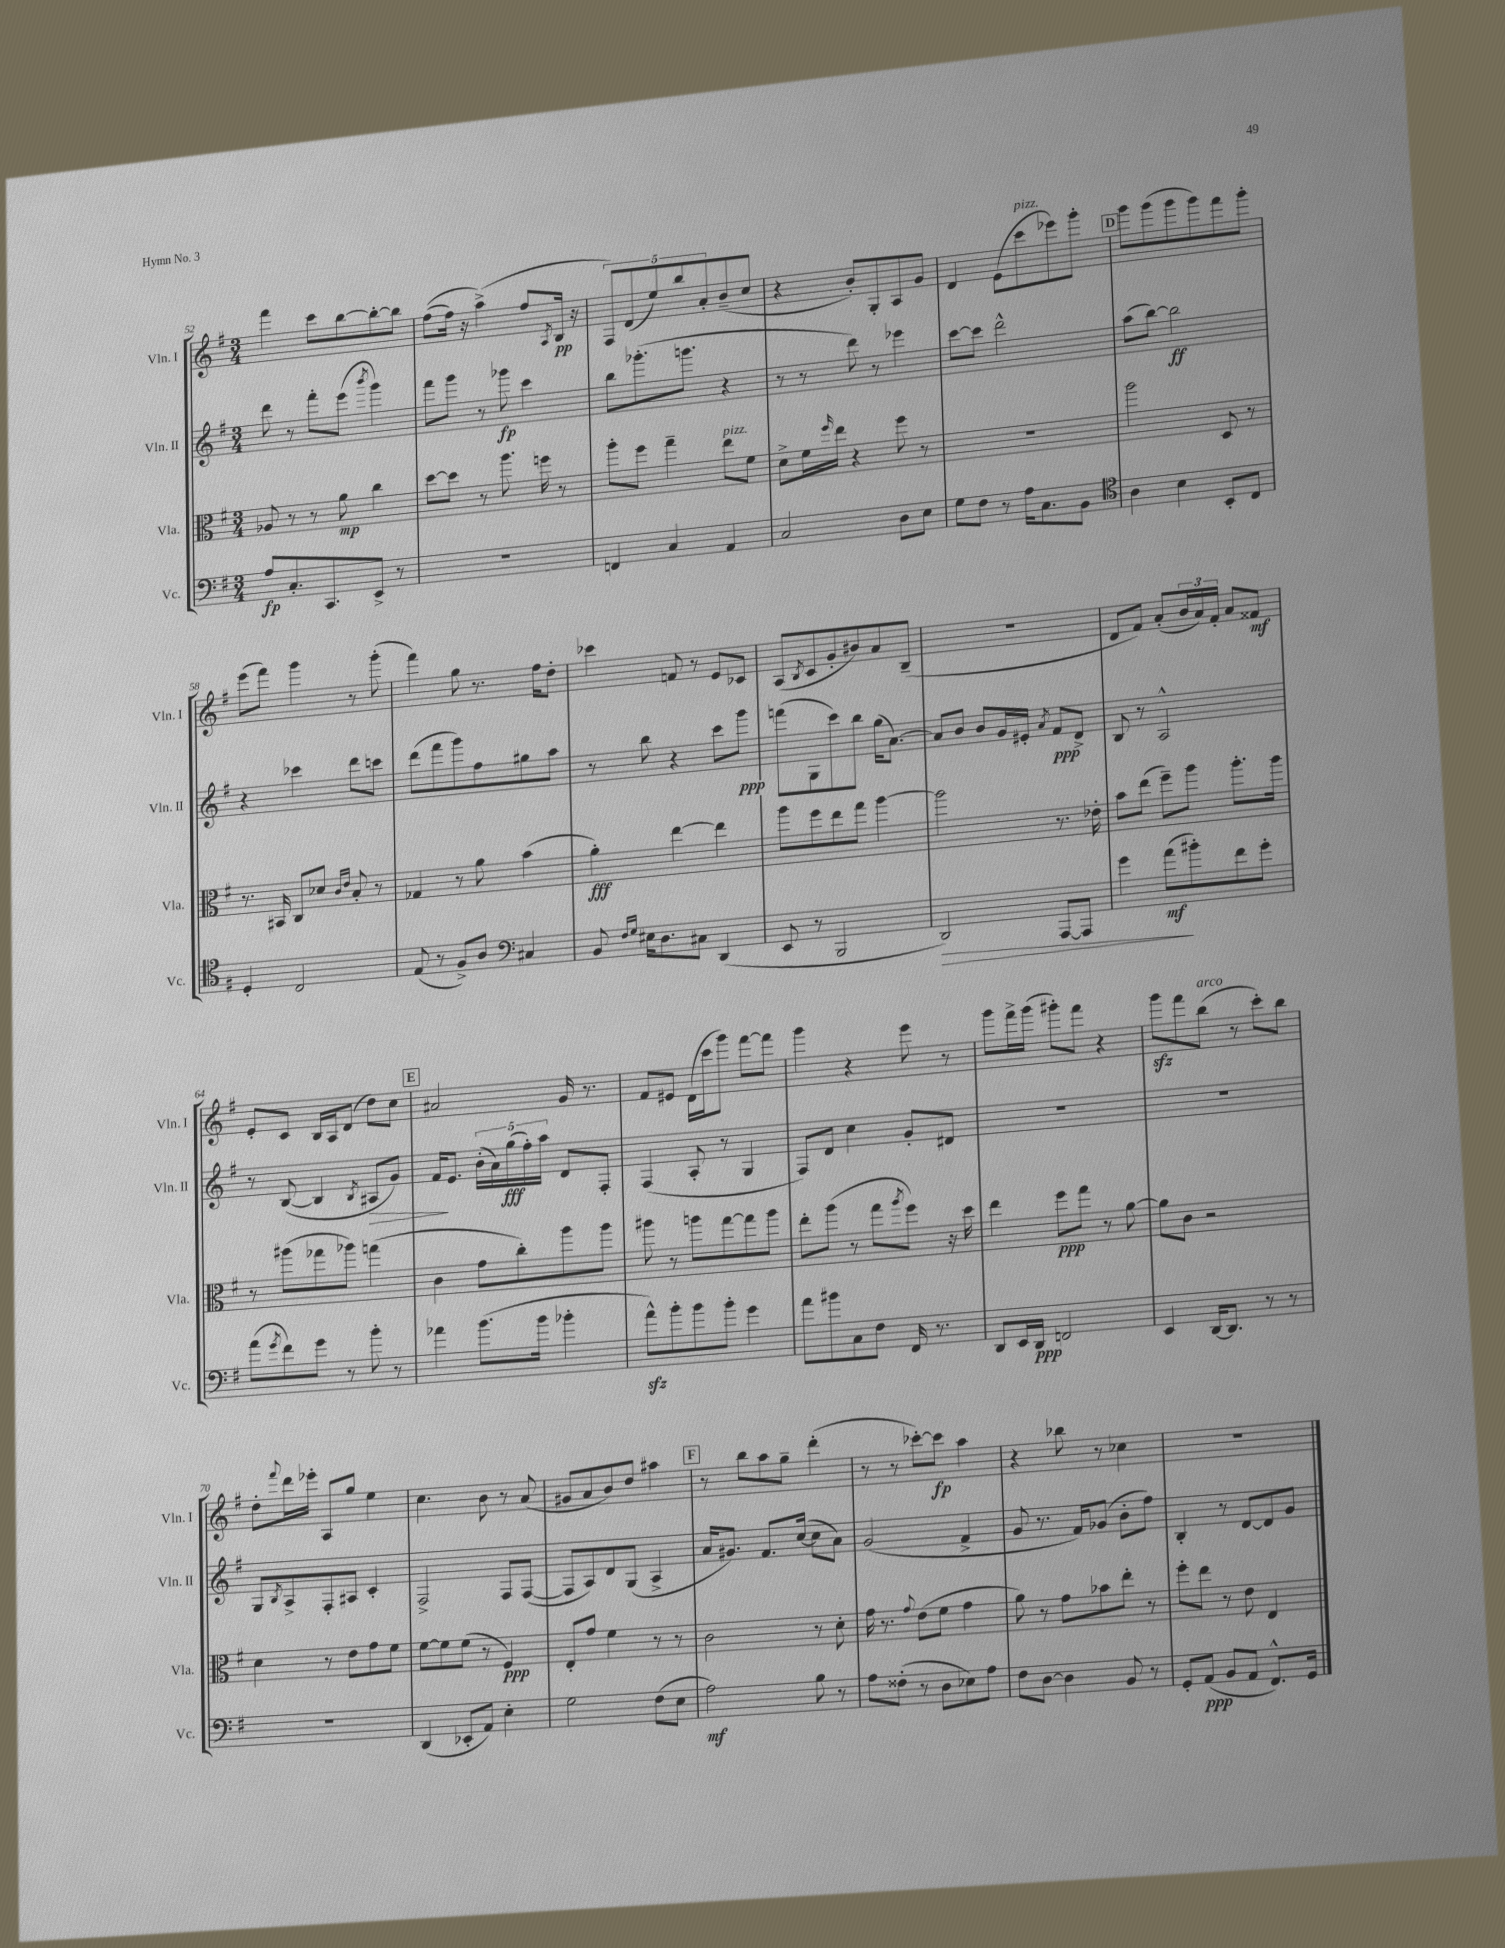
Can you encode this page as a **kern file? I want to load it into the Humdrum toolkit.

**kern	**kern	**kern	**kern
*staff4	*staff3	*staff2	*staff1
*clefF4	*clefC3	*clefG2	*clefG2
*k[f#]	*k[f#]	*k[f#]	*k[f#]
*M3/4	*M3/4	*M3/4	*M3/4
8A	8A-	8ddd	4fff#
8.C'	8r	8r	.
.	8r	8fff#'	8ccc
8.CC	.	.	.
.	8a	(8eee	[8bb
.	.	8qbbb	.
8EE^	4cc	4ggg)	8bb'_
8r	.	.	8bb]
=	=	=	=
2.r	[8dd	8fff#	&((8ff#
.	8dd]	8ggg	16ff#)
.	.	.	16r
.	8r	8r	(4aa^&)
.	8.aa	8ggg-	.
.	.	4ccc	8ff#
.	16ff	.	.
.	.	.	8qA
.	8r	.	16B
.	.	.	16r
=	=	=	=
4FF	8aa'	8bb	10F#)
.	.	.	(10d
.	8ff#	(8.ggg-'	.
.	.	.	10ee)
4C	4gg~	.	.
.	.	.	10bb
.	.	8.ggg	.
.	.	.	10a'
4AA	8ee	4r	(8b~
.	8f#	.	8cc
=	=	=	=
2C	8d^	8r	4r
.	16f#	8r	.
.	16qqff#	.	.
.	16ee	.	.
.	4r	8ddd)	8b')
.	.	8r	8G'
8D	8ff#	4eee-	8A
8E	8r	.	8g
=	=	=	=
8G	2.r	[8ccc	4d
8F#	.	8ccc]	.
8r	.	2ddd^^	(8e
16A	.	.	8ccc
8.C	.	.	.
.	.	.	8eee-)
8BB	.	.	8ggg'
=	=	=	=
*clefC4	*	*	*
4A	2aa	(8aa	8ggg
.	.	[8bb)	(8ggg
4B	.	2bb]	8ggg
.	.	.	8ggg)
8BB'	8D	.	8fff#
8C	8r	.	8ggg'
=	=	=	=
4D'	8.r	4r	(8eee
.	.	.	8fff#)
.	16BB#	.	.
2C	8C	4ccc-	4ggg
.	8d-	.	.
.	16qqc	.	.
.	16qqe	.	.
.	8B'	8ddd	8r
.	8r	8ccc	(8ggg'
=	=	=	=
(8E	4G-	(8ddd	4fff#)
8r	.	8fff#	.
8F#^)	8r	8ggg)	8gg
8A	8a	8ff#	8.r
*clefF4	*	*	*
4C#	(4b	8gg#	.
.	.	.	16ff#
.	.	8aa	8dd'
=	=	=	=
8BB	4a')	8r	4ccc-
16qqF#	.	.	.
16qqG	.	.	.
16E#	.	8bb	.
8.D	.	.	.
.	[4ee	4r	8f
8C#	.	.	8r
(4DD	4ee]	8ccc	8e
.	.	8ggg	8c-
=	=	=	=
8EE	8aa	(8fff	(8A
.	.	.	8qB
8r	8ff#	8G	8c
2BBB	8ee	8ccc)	8g'
.	8gg	8bb	8b#)
.	[4aa	(16gg	8a
.	.	[8.a)	.
.	.	.	(8B~
=	=	=	=
2DD)	2aa]	8a]	2.r
.	.	8b	.
.	.	8b	.
.	.	16g	.
.	.	16e#'	.
.	.	8qa	.
[8AAA	8.r	8f#	.
8AAA]	.	8d^	.
.	16e-'	.	.
=	=	=	=
4g	8b	8B	8d
.	(8ee	8r	8f#)
(8a	8ff#~)	2A^^	(8a'
8b#')	8aa	.	24b
.	.	.	24a)
.	.	.	24f#'
8f#	8.aa'	.	8a
8g'	.	.	8f##
.	16aa	.	.
=	=	=	=
(8a	8r	8r	8e'
8qg	.	.	.
8f#)	(8aa#	([8B	8c
8g	8gg-	4B]	16B
.	.	.	16A
8r	8aa-)	.	(8d
.	.	8qB	.
8b'	(4gg	8A#	8dd)
8r	.	8g)	8cc
=	=	=	=
4a-	4c	16f#	2a#
.	.	8.e	.
(8.b	8g	(20b'	.
.	.	20a)	.
.	.	(20gg	.
.	8cc')	.	.
.	.	20ff#')	.
16b	.	.	.
.	.	20aa	.
4b-'	8aa	8d	16g
.	.	.	8.r
.	8aa	8F#'	.
=	=	=	=
8a^^)	8aa#	(4F#	8f#
8b'	8r	.	8e#
8b	8aa	8A'	(16d
.	.	.	16ccc
8b'	[8gg	8r	8ggg)
4g	8gg]	4G	[8fff#
.	8aa	.	8fff#]
=	=	=	=
8a	8ee'	8F#)	4ggg
8b#	(8aa	8d	.
8C	8r	4cc	4r
8F#	8gg	.	.
.	8qaa	.	.
16FF#	8ff#)	8g'	8eee
8.r	.	.	.
.	16r	8d#	8r
.	16dd	.	.
=	=	=	=
8DD	4ee	2.r	8ggg
16EE	.	.	16fff#^
16DD	.	.	(16ggg
2FF	8ff#	.	8ggg#')
.	8gg	.	8fff#
.	8r	.	4r
.	[8a	.	.
=	=	=	=
4EE	8a]	2.r	8ggg
.	8c	.	8fff#
[16DD	2r	.	(8bb
8.DD]	.	.	.
.	.	.	8r
8r	.	.	8ccc')
8r	.	.	8bb
=	=	=	=
2.r	4d	8G	8dd'
.	.	8qB	8qqfff#
.	.	8A^	16ddd
.	.	.	16eee-'
.	8r	8F#'	8A
.	8e	8A#	8gg
.	8g	4c'	4ee
.	8f#	.	.
=	=	=	=
(4DD	[8f#	2F#^	4.cc
.	8f#]	.	.
8EE-'	(8f#	.	.
8AA)	8r	.	8b
4E'	4F#)	8F#	8r
.	.	([8F#	(8a
=	=	=	=
2G	8E'	8F#]	8g#
.	8g	8A)	8a
.	4f#	8d	8b)
.	.	(8G	8dd
(8F#	8r	4A^	4aa#
8E	8r	.	.
=	=	=	=
2A)	2c	16a	8r
.	.	8.g#)	.
.	.	.	8bb
.	.	8.f#	8aa
.	.	.	8gg~
.	.	([16cc	.
8B	8r	8cc]	(4ddd'
8r	8d'	8a)	.
=	=	=	=
8A	16g	(2g	8r
.	8.r	.	.
(8F##'	.	.	8r
.	8qqg	.	.
8r	(8e	.	[8ccc-')
8D	8f#	.	8ccc-]
8E-)	4g	4f#^	4aa
8A	.	.	.
=	=	=	=
8F#	8a)	8g	4r
[8D	8r	8.r	.
4D]	8g	.	8bb-
.	.	16f#)	.
.	8b-	(8g-	8r
8BB	8ee'	8b'	4cc-
8r	8r	8ff#)	.
=	=	=	=
8GG'	8ff#'	4B'	2.r
(8AA	8ee	.	.
8BB	8r	8r	.
8AA	8e	[8d	.
8.FF#^^)	4E	8d]	.
.	.	8g	.
16GG	.	.	.
==	==	==	==
*-	*-	*-	*-
